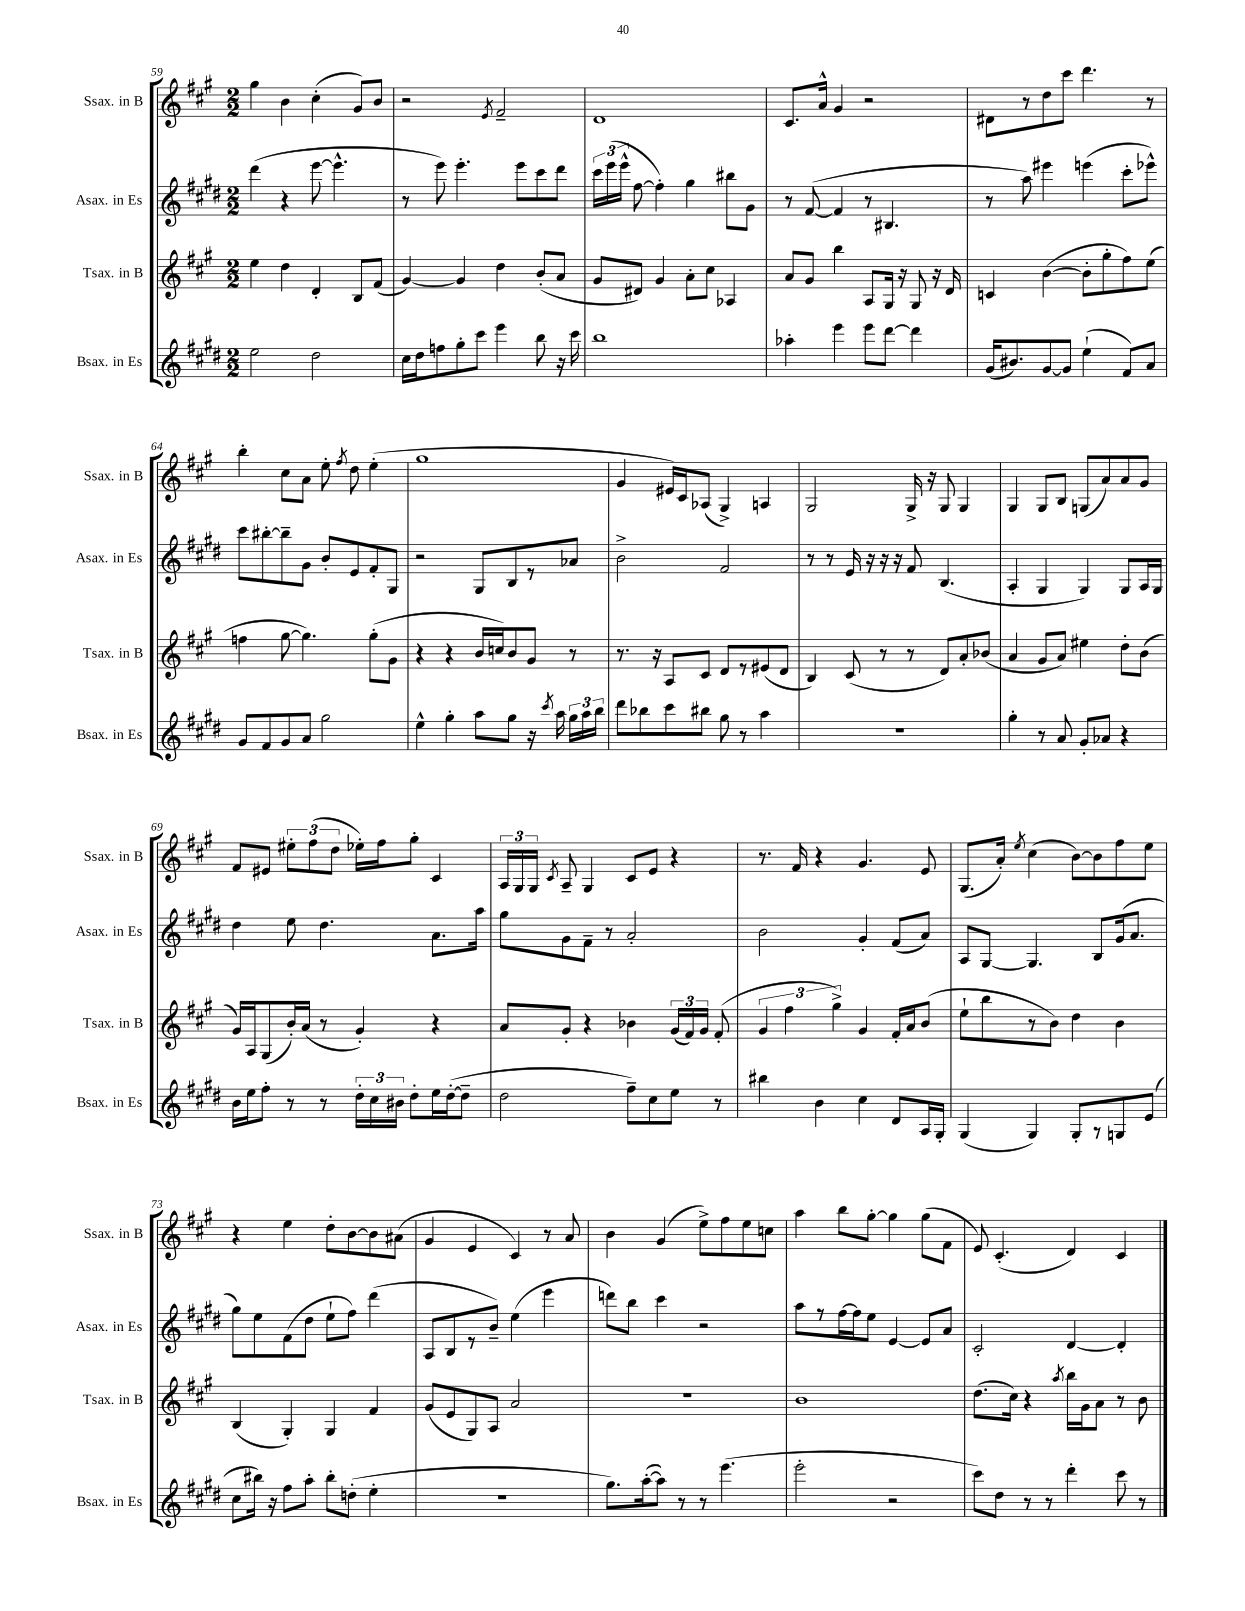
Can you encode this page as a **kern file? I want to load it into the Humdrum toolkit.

**kern	**kern	**kern	**kern
*part4	*part3	*part2	*part1
*staff4	*staff3	*staff2	*staff1
*I"Bsax. in Es	*I"Tsax. in B	*I"Asax. in Es	*I"Ssax. in B
*I'Bsax. in Es	*I'Tsax. in B	*I'Asax. in Es	*I'Ssax. in B
*clefG2	*clefG2	*clefG2	*clefG2
*k[f#c#g#d#]	*k[f#c#g#]	*k[f#c#g#d#]	*k[f#c#g#]
*M2/2	*M2/2	*M2/2	*M2/2
=59	=59	=59	=59
2ee\	4ee\	(4ddd#\	4gg#\
.	4dd\	4r	4b\
2dd#\	4d'/	[8eee\	(4cc#'\
.	.	4.eee^^\]	.
.	8B/L	.	8g#/L)
.	(8f#/J	.	8b/J
=60	=60	=60	=60
16cc#\LL	[4g#/)	8r	2r
16dd#\J	.	.	.
8ffn\	.	8eee\)	.
8gg#'\	4g#/]	4.eee'\	.
8ccc#\J	.	.	.
.	.	.	8qe/
4eee\	4dd\	.	2f#~/
.	.	8eee\L	.
8bb\	(8b'/L	8ccc#\	.
16r	8a/J	8ddd#\J	.
16ccc#\	.	.	.
=61	=61	=61	=61
1bb	8g#/L	24ccc#\LL	1d
.	.	(24eee\	.
.	.	24eee^^\JJ	.
.	8d#X/J)	[8ff#\	.
.	4g#/	4ff#'\])	.
.	8a'\L	4gg#\	.
.	8cc#\J	.	.
.	4A-X/	8bb#X\L	.
.	.	8g#\J	.
=62	=62	=62	=62
4aa-X'\	8a/L	8r	8.c#/L
.	8g#/J	([8f#/	.
.	.	.	16a^^/Jk
4eee\	4bb\	4f#/]	4g#/
8eee\L	8A/L	8r	2r
[8ddd#\J	16G#/Jk	4.B#X/	.
.	16r	.	.
4ddd#\]	8G#/	.	.
.	16r	.	.
.	16d/	.	.
=63	=63	=63	=63
(16g#/KL	4cn/	8r	8d#X\L
8.b#X/)	.	.	.
.	.	8aa\)	8r
[8g#/	([4b\	4eee#X\	8dd\
8g#/J]	.	.	8ccc#\J
(4ee`\	8b'\L]	(4eeen\	4.ddd\
.	8gg#'\	.	.
8f#/L)	8ff#\)	8ccc#'\L	.
8a/J	(8ee\J	8eee-X^^\J)	8r
!!LO:LB:g=z
=64	=64	=64	=64
8g#/L	4ffn\	8ccc#\L	4bb'\
8f#/	.	[8bb#X'\	.
8g#/	[8gg#\	8bb#~\]	8cc#\L
8a/J	4.gg#\])	8g#\J	8a\J
2gg#\	.	8b'/L	8ee'\
.	.	.	8qff#/
.	.	8e/	8dd\
.	(8gg#'\L	8f#'/	(4ee'\
.	8g#\J	8G#/J	.
=65	=65	=65	=65
4ee^^\	4r	2r	1gg#
4gg#'\	4r	.	.
8aa\L	16b/LL	8G#/L	.
.	16ccn/J)	.	.
8gg#\J	8b/	8B/	.
16r	8g#/J	8r	.
8qccc#/	.	.	.
16aa\	.	.	.
24gg#\LL	8r	8a-X/J	.
24aa\	.	.	.
24bb\JJ	.	.	.
=66	=66	=66	=66
8ddd#\L	8.r	2b^\	4g#/
8bb-X\	.	.	.
.	16r	.	.
8ccc#\	8A/L	.	16e#X/LL)
.	.	.	16c#/J
8bb#X\J	8c#/J	.	(8A-X/J
8gg#\	8d/L	2f#/	4G#^/)
8r	8r	.	.
4aa\	(8e#X/	.	4An/
.	8d/J	.	.
=67	=67	=67	=67
1r	4B/)	8r	2G#/
.	.	8r	.
.	(8c#/	16e/	.
.	.	16r	.
.	8r	16r	.
.	.	16r	.
.	8r	8f#/	16G#^/
.	.	.	16r
.	8d/L)	(4.B/	8G#/
.	8a'/	.	4G#/
.	(8b-X/J	.	.
=68	=68	=68	=68
4gg#'\	4a/	4A'/	4G#/
8r	8g#/L	4G#/	8G#/L
8a/	8a/J)	.	8B/J
8g#'/L	4ee#X\	4G#/)	(8Gn/L
8a-X/J	.	.	8a/)
4r	8dd'\L	8G#/L	8a/
.	(8b\J	16A/L	8g#/J
.	.	16G#/JJ	.
!!LO:LB:g=z
=69	=69	=69	=69
16b\LL	16g#/LL)	4dd#\	8f#/L
16ee\J	16A/J	.	.
8ff#'\J	(8G#/	.	8e#X/J
8r	16b'/L)	8ee\	12ee#X'\L
.	(16a/JJ	.	.
.	.	.	(12ff#\
8r	8r	4.dd#\	.
.	.	.	12dd\J
24dd#'\LL	4g#'/)	.	16ee-X'\LL)
24cc#\	.	.	.
.	.	.	16ff#\J
24b#X\JJ	.	.	.
8dd#'\L	.	.	8gg#'\J
16ee\L	4r	8.a\L	4c#/
([16dd#'\J	.	.	.
8dd#~\J]	.	.	.
.	.	16aa\Jk	.
=70	=70	=70	=70
2dd#\	8a/L	8gg#\L	24A/LL
.	.	.	24G#/
.	.	.	24G#/JJ
.	.	.	8qc#/
.	8g#'/J	8g#\	8A~/
.	4r	8f#~\J	4G#/
.	.	8r	.
8ff#~\L)	4b-X\	2a'/	8c#/L
8cc#\	.	.	8e/J
8ee\J	(24g#/LL	.	4r
.	24f#/)	.	.
.	24g#/JJ	.	.
8r	(8f#'/	.	.
=71	=71	=71	=71
4bb#X\	6g#/	2b\	8.r
.	6ff#\	.	.
.	.	.	16f#/
4b\	.	.	4r
.	6gg#^\)	.	.
4cc#\	4g#/	4g#'/	4.g#/
8d#/L	16f#'/LL	(8f#/L	.
.	16a/J	.	.
16A/L	(8b/J	8a/J)	8e/
16G#'/JJ	.	.	.
=72	=72	=72	=72
(4G#/	8ee`\L	8A/L	(8.G#/L
.	8bb\	[8G#/J	.
.	.	.	16a'/Jk)
.	.	.	8qee/
4G#/)	8r	4.G#/]	(4cc#\
.	8b\J)	.	.
8G#'/L	4dd\	.	[8b\L)
8r	.	8B/L	8b\]
8Gn/	4b\	(16g#/k	8ff#\
.	.	8.a/J	.
(8e/J	.	.	8ee\J
!!LO:LB:g=z
=73	=73	=73	=73
8cc#\L	(4B/	8gg#\L)	4r
16bb#X\Jk)	.	8ee\	.
16r	.	.	.
8ff#\L	4G#'/)	(8f#\	4ee\
8aa'\J	.	8dd#\J	.
8bb#'\L	4G#/	8ee`\L	8dd'\L
(8ddn'\J	.	8ff#\J)	[8b\
4ee'\	4f#/	(4ddd#\	8b\]
.	.	.	(8a#X\J
=74	=74	=74	=74
1r	(8g#/L	8A/L	4g#/
.	8e/	8B/	.
.	8G#/)	8r	4e/
.	8A/J	8b~/J)	.
.	2a/	(4ee\	4c#/)
.	.	4eee\	8r
.	.	.	8a/
=75	=75	=75	=75
8.gg#\L)	1r	8dddn\L)	4b\
.	.	8bb\J	.
([16aa'\k	.	.	.
8aa\J])	.	4ccc#\	(4g#/
8r	.	.	.
8r	.	2r	8ee^\L)
(4.eee\	.	.	8ff#\
.	.	.	8ee\
.	.	.	8ccn\J
=76	=76	=76	=76
2eee'\	1b	8aa\L	4aa\
.	.	8r	.
.	.	[16ff#\L	8bb\L
.	.	16ff#\J]	.
.	.	8ee\J	[8gg#'\J
2r	.	[4e/	4gg#\]
.	.	8e/L]	(8gg#\L
.	.	8a/J	8f#\J
=77	=77	=77	=77
8ccc#\L)	(8.dd\L	2c#'/	8e/)
8dd#\J	.	.	(4.c#'/
.	16cc#\Jk)	.	.
8r	4r	.	.
8r	.	.	.
.	8qaa/	.	.
4ddd#'\	16bb\LL	[4d#/	4d/)
.	16g#\J	.	.
.	8a\J	.	.
8ccc#\	8r	4d#'/]	4c#/
8r	8b\	.	.
==	==	==	==
*-	*-	*-	*-
